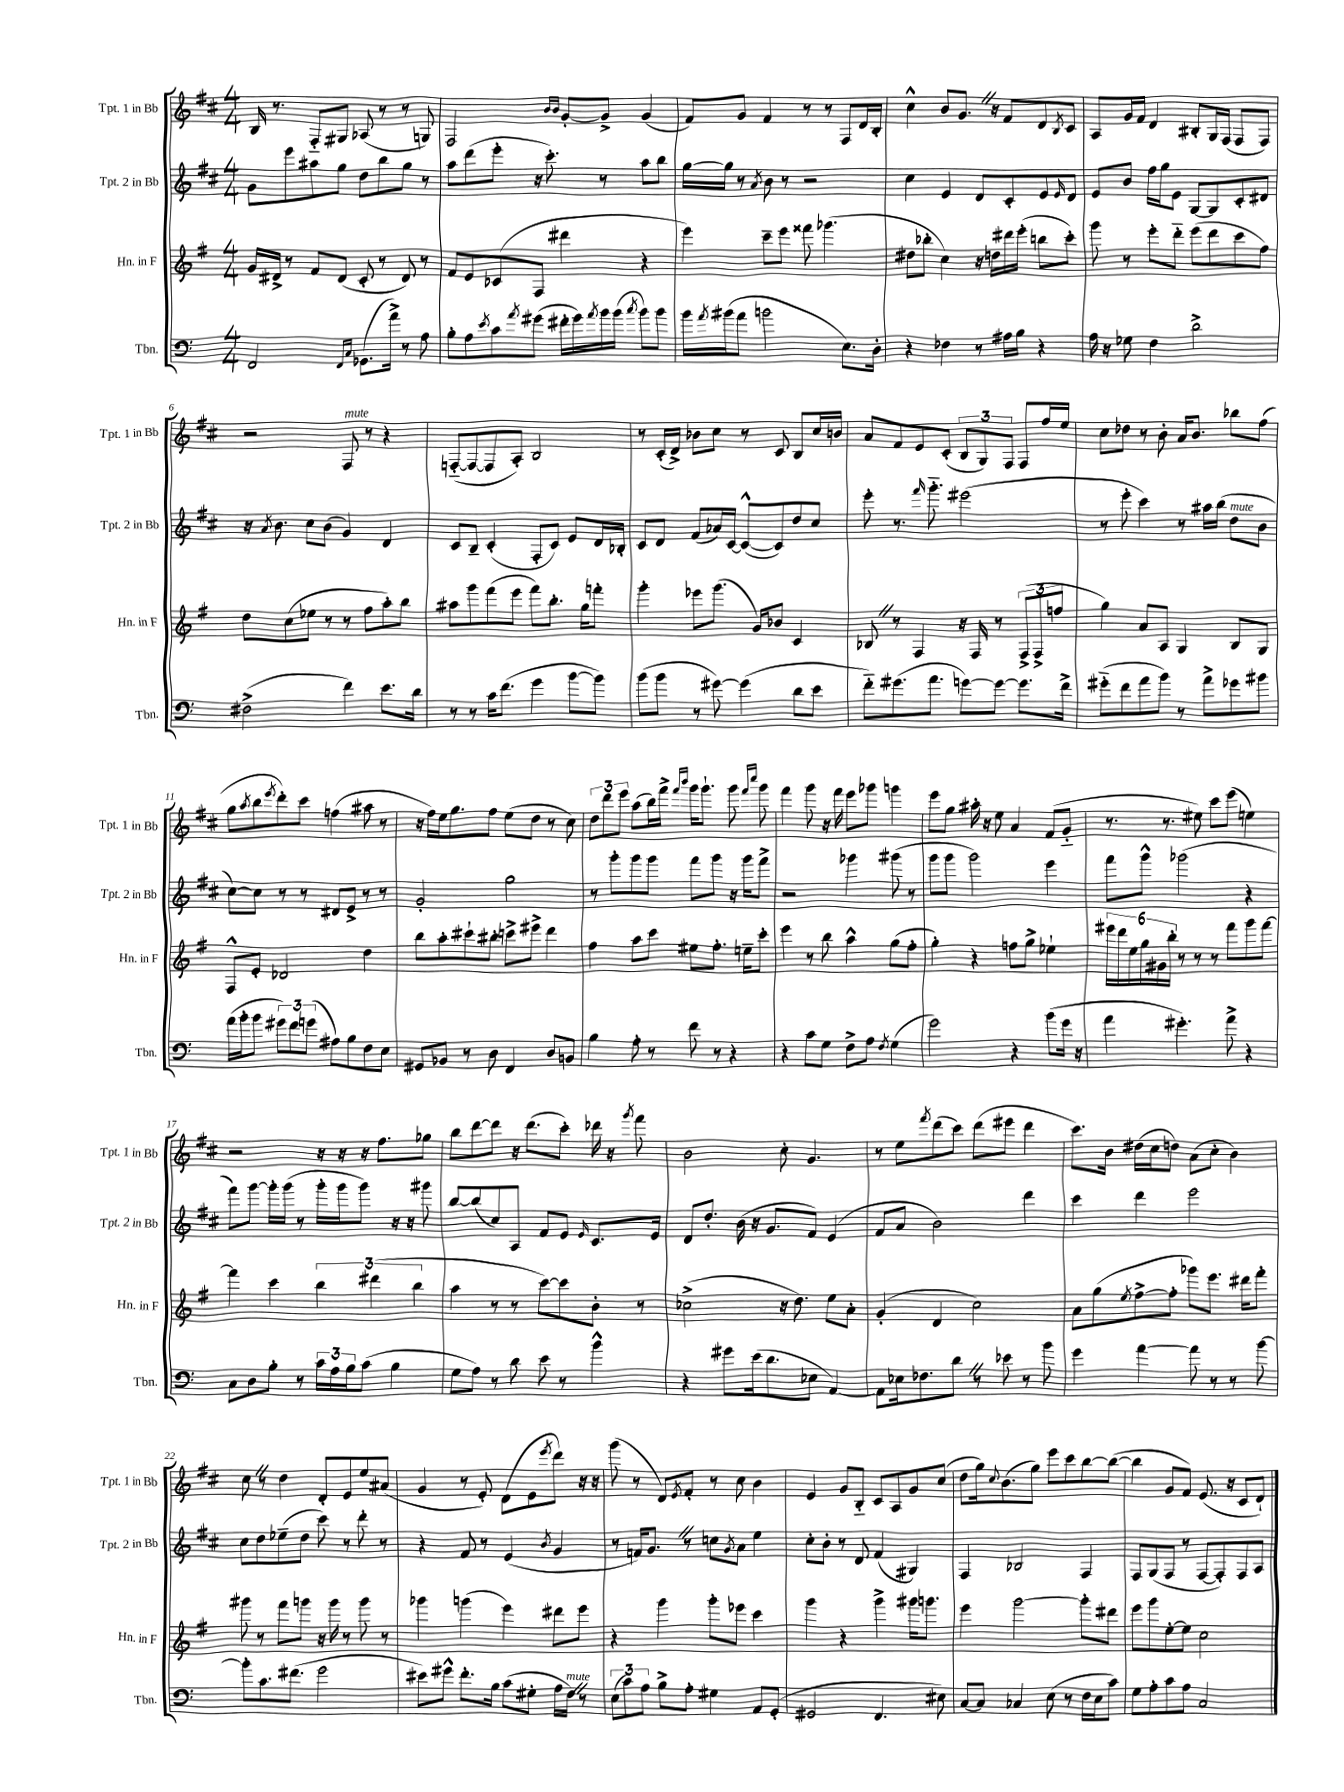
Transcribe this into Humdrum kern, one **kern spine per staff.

**kern	**kern	**kern	**kern
*staff4	*staff3	*staff2	*staff1
*clefF4	*clefG2	*clefG2	*clefG2
*k[]	*k[f#]	*k[f#c#]	*k[f#c#]
*M4/4	*M4/4	*M4/4	*M4/4
2FF	16g	8g	16B
.	16d#^	.	8.r
.	8r	8eee	.
.	8f#	8aa#	8F#'~
.	(8d#	8gg	8G#
16qqFF	.	.	.
16qqC	.	.	.
(8.GG-	8c'	8dd	(8A-
.	8r	8bb	8r
16a^)	.	.	.
8r	8d#)	8gg	8r
8A	8r	8r	8G)
=	=	=	=
8B'	8f#	8aa	2F#
8A	8e	(8ddd	.
8qe	.	.	.
8c	(8c-	8eee'	.
8qa	.	.	.
(8g#	8F#	16r	.
.	.	8.ccc#')	.
.	.	.	16qqb
.	.	.	16qqb
16f#'	4ddd#	.	[8g'
16g#)	.	.	.
8qa	.	.	.
16b	.	8r	8g^]
(16b	.	.	.
8qcc	.	.	.
8b)	4r	8aa	(4g
8b	.	8bb	.
=	=	=	=
16b	4eee)	[16gg	8f#)
8qa	.	.	.
(16b#	.	16gg]	.
8a	.	8r	8g
.	.	8qa	.
2b	8ccc~	8b	4f#
.	8eee	8r	.
.	8fff##	2r	8r
.	(4.ggg-	.	8r
8.E)	.	.	8F#
.	.	.	16d
16D'	.	.	16B'
=	=	=	=
4r	8dd#	4cc#	4cc#^^
.	8bb-'	.	.
4F-	4cc)	4e	8b
.	.	.	8.g
8r	16r	8d	.
.	16dd	.	16r
16A#	16ddd#	8c#'	8f#
16B	(16eee'	.	.
4r	8bb	8e	8d
.	.	16qqe	8qB
.	8ccc')	8d	8c#
=	=	=	=
16A	8ggg	8e	8A
16r	.	.	.
8G-	8r	8b	16g
.	.	.	16f#
4F	8eee'	16ff#	4d
.	.	16gg	.
.	8ddd'~	8e	.
2d^	(8eee	[8G	8B#'
.	8ddd	8G]	16G
.	.	.	(16F#
.	8ccc	8c#'	8F#
.	8ff#)	8d#	8F#)
=	=	=	=
(2F#^	8dd	16r	2r
.	.	8qa	.
.	.	8.b	.
.	(8cc	.	.
.	8ee-	8cc#	.
.	8r	(8b	.
4f)	8r	4g)	8F#
.	8ff#	.	8r
8.e	8aa')	4d	4r
.	8bb	.	.
16d	.	.	.
=	=	=	=
8r	8aa#	8c#	([8F'~
8r	8ggg	8B~	8F_
16c	(8fff#	(4c#'	8F]
(8.f	.	.	.
.	8eee	.	8A')
4g	8fff#)	8F#'	2B
.	8.bb'	8c#)	.
[8b	.	8e	.
.	16gg	.	.
8b])	8fff'	16d	.
.	.	16B-'	.
=	=	=	=
(8b	4ggg'	8c#	8r
8b	.	8d	(16c#'
.	.	.	16d^)
8r	8eee-	(8f#	8b-
[8g#)	(8.ggg	16a-)	8cc#
.	.	[16c#	.
(4g#]	.	(8c#^^_	8r
.	16g)	.	.
.	8b-	8c#])	8c#
8d	4c	8dd	8B
8e	.	8cc#	16cc#
.	.	.	16b
=	=	=	=
8f'~)	8B-	8eee'	8a
(8.g#	8r	8.r	8f#
.	4F#	.	8e
.	.	16qqfff#	.
8.a	.	8.ggg'~	.
.	.	.	(8c#'
[8g)	16r	(2eee#	12B
.	16F#	.	.
.	.	.	12G)
8g_	8r	.	.
.	.	.	12F#
8.g]	(12F#^	.	8F#
.	12F#^	.	.
.	.	.	16ff#
.	12ff	.	.
16f^	.	.	16ee
=	=	=	=
(8g#'~	4gg)	8r	8cc#
8f	.	8eee'	8dd-
8a	8a	4ccc#)	8r
8b)	8A	.	8b'
8r	4G	8r	16a
.	.	.	8.b
8a^	.	16aa#	.
.	.	(16bb	.
8g-	8B	8dd	8bb-
8b#	8G	8b	(8ff#
=	=	=	=
(16a	8F#^^	[8cc#)	8gg
16b'	.	.	.
.	.	.	8qaa
8b	8e'	8cc#]	8bb
.	.	.	8qeee
12g#)	2d-	8r	8ddd')
12f	.	.	.
.	.	8r	8ccc#
(12g	.	.	.
8A#)	.	8d#	(4ff
8B	.	8e^	.
8F	4dd	8r	8aa#
8E	.	8r	8r
=	=	=	=
8GG#	8bb	2g'	16r
.	.	.	16ff#)
8BB-	8aa'	.	16ee
.	.	.	8.gg
8r	8ccc#`	.	.
8D	8bb#'	.	8ff#
4FF	8ccc^	2gg	(8ee
.	8eee#^	.	8dd
8D	4ddd	.	8r
8BB	.	.	8cc#)
=	=	=	=
4B	4ff#	8r	12dd
.	.	.	12ddd
.	.	8ggg'	.
.	.	.	12eee
8A'	8aa	8ggg	(8aa
8r	8ccc	8ggg	16bb)
.	.	.	16fff#^
.	.	.	16qqfff#
.	.	.	16qqbbb
8f	8ee#	8fff#	16ggg
.	.	.	8.ggg`
8r	8.ff#'	8ggg	.
4r	.	16r	8ggg
.	16ee~	16ggg	.
.	.	.	16qqfff#
.	.	.	16qqcccc#
.	8ccc'	8fff#^	8ggg
=	=	=	=
4r	4eee	2r	4fff#
8c	8r	.	8ggg
8G	8bb	.	16r
.	.	.	16fff#
8F^	4aa^^	4ggg-	8eee
8A	.	.	8ggg-
8qF	.	.	.
(4G	(8gg	(8ggg#	4ggg
.	8ff#'	8r	.
=	=	=	=
2g)	4gg')	8ggg	8eee
.	.	8ggg	8gg
.	4r	2ggg)	16aa#'
.	.	.	16r
.	.	.	8ee
4r	8ff	.	4a
.	8gg^	.	.
(8b	4ee-`	4eee	(8f#
16g	.	.	8g'~
16r	.	.	.
=	=	=	=
4a	24eee#	8fff#	8.r
.	24ddd	.	.
.	24ee	.	.
.	24gg	8ggg^^	.
.	24g#	.	.
.	.	.	8.r
.	24bb'	.	.
4.g#')	8r	(2ggg-	.
.	8r	.	8ee#)
.	8r	.	8ccc#
8a^	8fff#	.	(8eee
4r	8ggg	4r	4ee)
.	[8fff#	.	.
=	=	=	=
8C	4fff#]	8fff#)	2r
8D	.	[8ggg	.
8B'	4ccc	16ggg']	.
.	.	(16ggg	.
8r	.	8r	.
24c	6bb	16ggg'	16r
24A	.	.	.
.	.	16ggg	16r
24B	.	.	.
(8c	.	8ggg)	16r
.	(6ddd#	.	.
.	.	.	8.ff#
4B	.	16r	.
.	.	16r	.
.	6bb	.	.
.	.	8ggg#	8gg-
=	=	=	=
8G	4aa	[8bb	8bb
8A)	.	(8bb]	[8ddd
8r	8r	8cc#)	8ddd]
8d	8r	8A	16r
.	.	.	(8.ddd
8e	[8ccc)	8f#	.
8r	8ccc]	8e	8ccc#')
.	.	16qqe	.
4b^^	8b'	8.c#	16ddd-
.	.	.	16r
.	.	.	8qggg
.	8r	.	8fff#
.	.	16e	.
=	=	=	=
4r	(2cc-^	8d	2b
.	.	8.dd'	.
8g#	.	.	.
.	.	(16b	.
(16e	.	16r	.
8.d	.	8.g	.
.	16r	.	8cc#'
.	8.dd)	.	.
8E-	.	8f#)	4.g
[4AA)	8ee	(4e	.
.	8a'	.	.
=	=	=	=
8AA]	(4g'	8f#	8r
16E-	.	8a	8ee
8.F-	.	.	.
.	.	.	8qfff#
.	4d	2b)	(8ddd
8d	.	.	8ccc#)
8r	2cc)	.	(8ddd
8e-	.	.	8eee#
8r	.	4ddd	4ddd
8b	.	.	.
=	=	=	=
4g	8a	4ccc#	8.ccc#)
.	(8gg	.	.
.	.	.	16b
.	8qee	.	.
[4a	[8ff#^	4ddd	(16dd#
.	.	.	16cc#
.	8ff#']	.	8dd)
8a]	8ggg-)	2eee	(8a
8r	8.eee	.	8cc#'
8r	.	.	4b)
.	16ddd#	.	.
[8b	8fff#'	.	.
=	=	=	=
8b']	8ggg#	8cc#	8cc#
8.c	8r	8dd	8r
.	8fff#	(8ee-~	4dd
(8.f#	.	.	.
.	8ggg	8dd	.
2g	16r	8ccc#)	8d'
.	16ggg	.	.
.	8r	8r	8e
.	8ggg	8ddd'	8ee
.	8r	8r	(8a#
=	=	=	=
8e#)	4ggg-	4r	4g
8g#^^	.	.	.
8.f'	(4ggg	8f#	8r
.	.	8r	8e')
16B	.	.	.
(8c	4eee)	(4e	(8d
8G#'	.	.	8e
.	.	8qb	8qeee
16A	8ddd#	4g	8ddd)
16F)	.	.	.
8r	8eee	.	16r
.	.	.	16r
=	=	=	=
(12E	4r	8r	(8ggg
12c)	.	.	.
.	.	16f)	8r
12A	.	.	.
.	.	8.g	.
8B^	4ggg	.	8d)
.	.	.	8qe
8A'	.	8r	8f#'
4G#	8ggg'	8cc	8r
.	.	8qg	.
.	8eee-	8a	8cc#
8AA	4ccc	4ee	4b
(8GG'	.	.	.
=	=	=	=
2GG#	4ggg	8cc#'	4e
.	.	8b'	.
.	4r	8r	8g
.	.	8d	8B'~
4.FF	4ggg^	(4f#	8c#
.	.	.	8A
.	16ggg#	4G#)	8g
.	8.ggg	.	.
8E#)	.	.	(8cc#
=	=	=	=
[8C	4eee	4F#	8dd
8C]	.	.	16gg)
.	.	.	8qqcc#
.	.	.	(8.b
4C-	[2ggg	2B-	.
.	.	.	8gg)
(8E	.	.	8eee
8r	.	.	8ccc#
16F	8ggg']	4F#	[8bb
16E	.	.	.
8c)	8ddd#	.	(8bb_
=	=	=	=
8G	8eee	8F#	4bb]
8A'	8ggg	(8G	.
8c	[8ee'	8F#	8g
8A	8ee]	8r	8f#)
2C	2cc	[8F#	(8.e
.	.	8F#'])	.
.	.	.	16r
.	.	8F#	8c#
.	.	8A	8d`)
==	==	==	==
*-	*-	*-	*-
